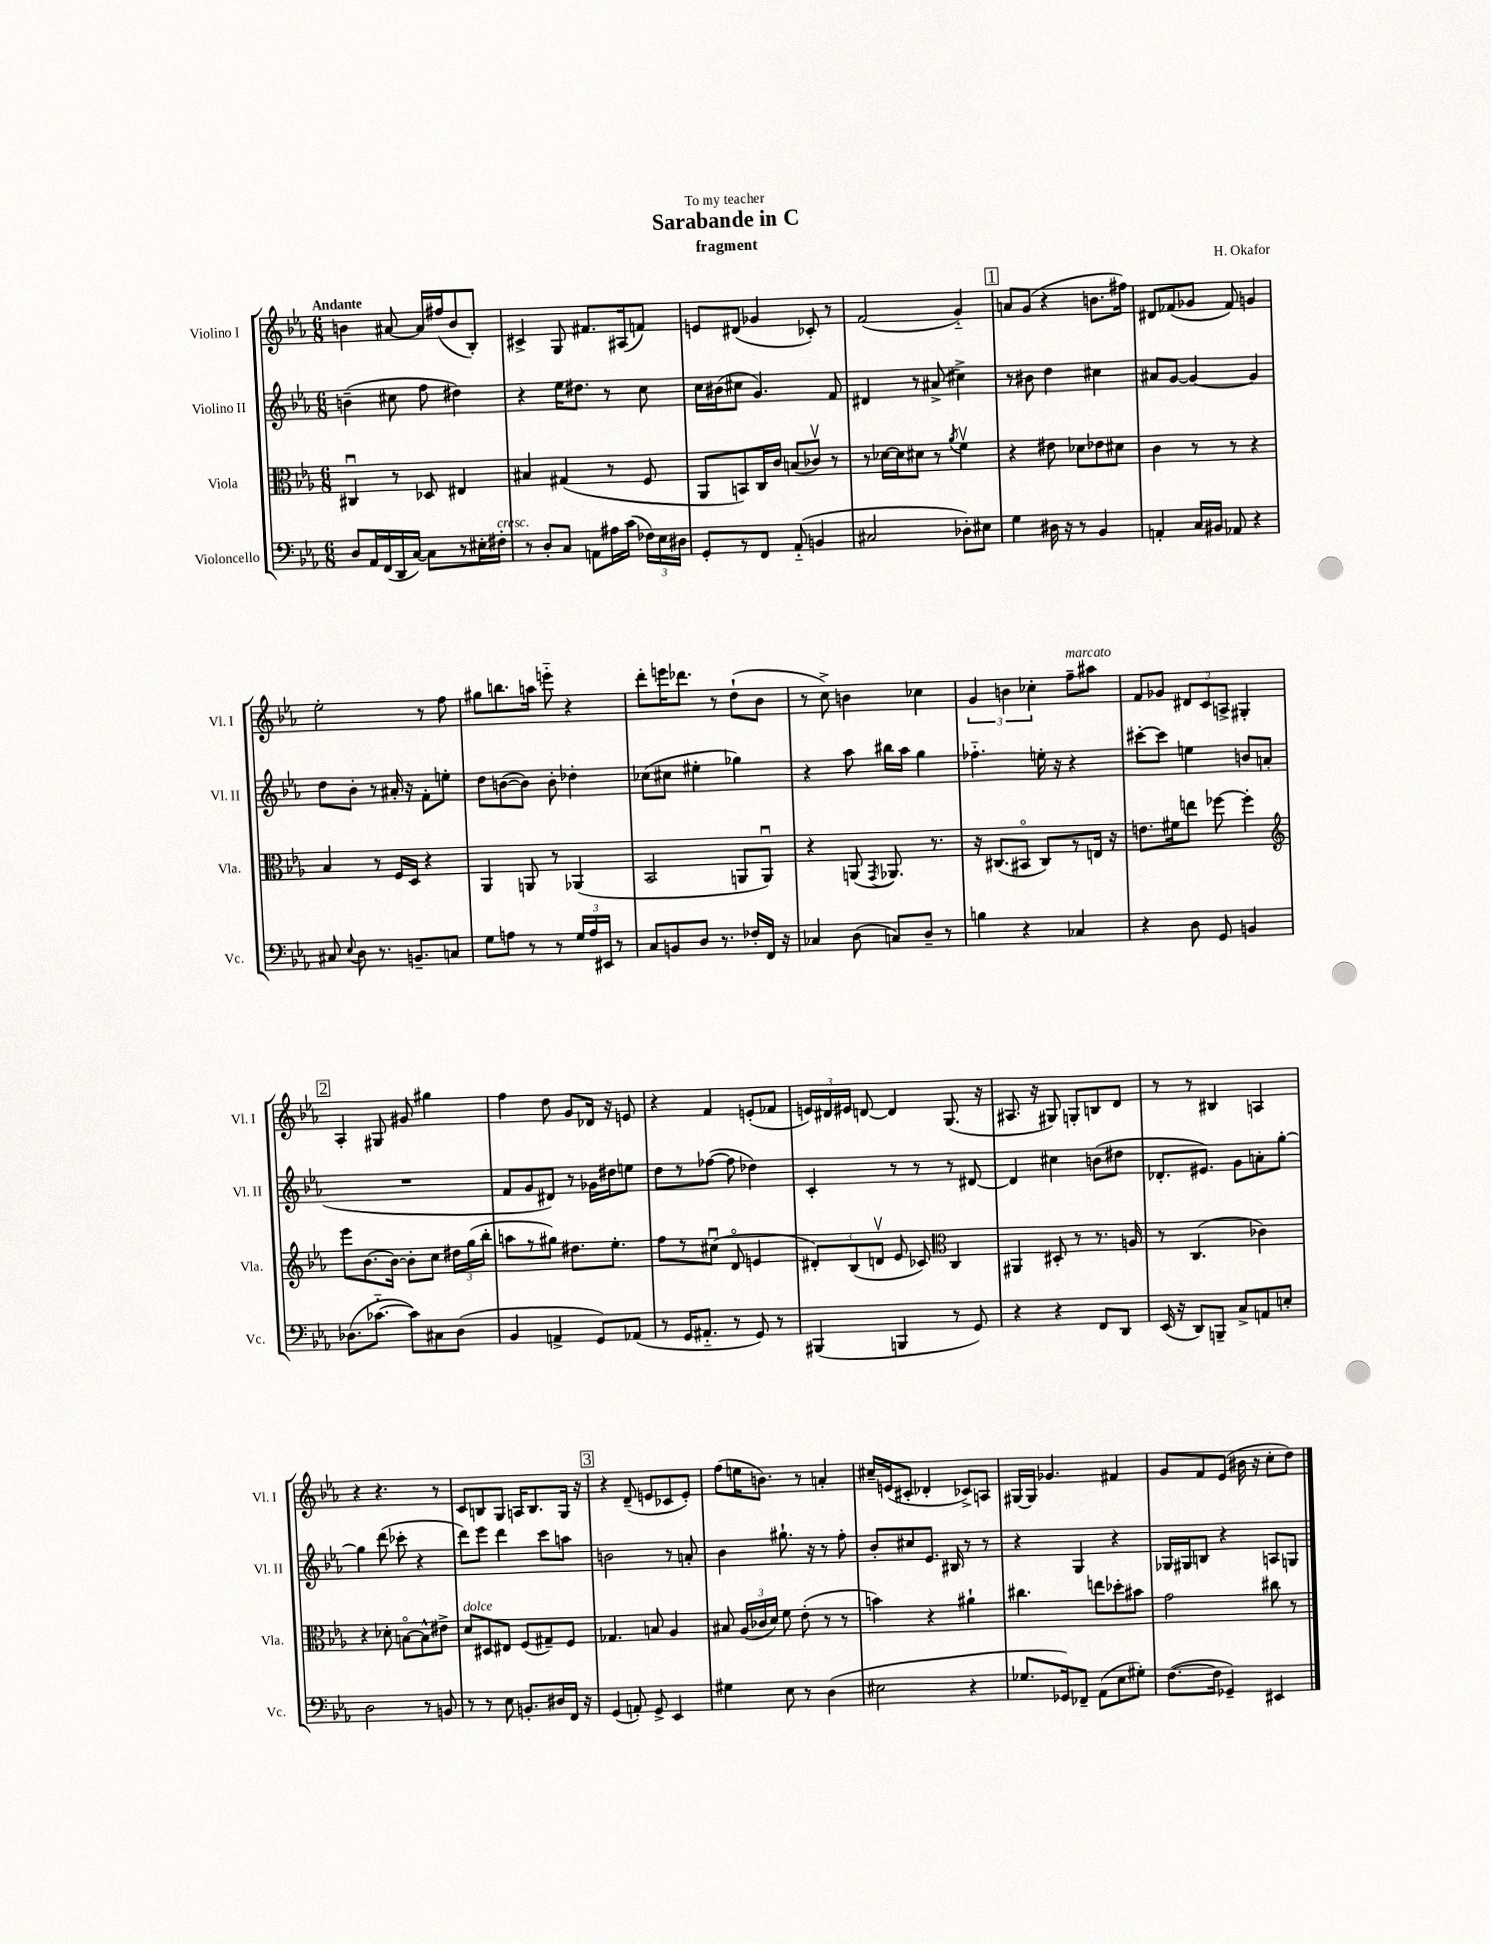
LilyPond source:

\header { title = "Sarabande in C" composer = "H. Okafor" subtitle = "fragment" dedication = "To my teacher" }
<<
\new StaffGroup <<
\new Staff = "s0" \with { instrumentName = "Violino I" shortInstrumentName = "Vl. I" } {
    \clef treble \key ees \major \numericTimeSignature \time 6/8 \tempo "Andante"
    \autoBeamOff b'4 ais'8~ ais'16[ fis''16( b'8 bes8]-.) |
    cis'4-> g8 fis'8.[ ais16( f'8]) |
    e'8[ dis'8]( ges'4 ces'8-.) r8 |
    f'2( g'4-_) |
    \mark \markup { \box "1" } a'8[ g'8]( r4 b'8.[ fis''16]) |
    dis'8[ fes'8( ges'8] fes'8) g'4 |
    ees''2-. r8 f''8 |
    gis''8[ b''8. a''16] e'''8-_ r4 |
    d'''8[-. e'''16 des'''8.] r8 d''8[-!( bes'8] |
    r8 c''8->) b'4 ces''4 |
    \tuplet 3/2 { g'4 b'4 ces''4-. } f''8[--^\markup { \italic "marcato" } ais''8] |
    f'8[ ges'8] \tuplet 3/2 { dis'8[ c'8 a8]-> } gis4-. |
    \mark \markup { \box "2" } aes4-. gis8 gis'8 gis''4 |
    f''4 d''8 g'8[ des'16] r16 e'8 |
    r4 f'4 e'8[-.( fes'8] |
    \tuplet 3/2 { e'16[) dis'16 eis'16] } d'8~ d'4 g8.( r16 |
    ais8. r16 gis8) g8[-. b8 d'8] |
    r8 r8 bis4 a4 |
    r4 r4. r8 |
    c'8[ b8 g8] a16[ b8. g16] r16 |
    \mark \markup { \box "3" } r4 d'8--( e'8[ ces'8 e'8]-.) |
    f''8[( e''16 b'8.]) r8 a'4-. |
    cis''16[-- e'16( cis'8]-. des'4-. ces'8[->) a8] |
    gis16[~ gis16] ges'4. fis'4 |
    g'8[ f'8 ees'8]( bis'16 r16 c''8[-. d''8]) \bar "|." |
}
\new Staff = "s1" \with { instrumentName = "Violino II" shortInstrumentName = "Vl. II" } {
    \clef treble \key ees \major \numericTimeSignature \time 6/8
    \autoBeamOff b'4--( cis''8 f''8 dis''4) |
    r4 ees''16[ dis''8.] r8 c''8 |
    c''16[ bis'16( cis''8] g'4.) f'8 |
    dis'4 r8 ais'8->( cis''4->) |
    \mark \markup { \box "1" } r8 bis'8 d''4 cis''4 |
    ais'8[ g'8]~ g'4~ g'4 |
    d''8[ bes'8]-. r8 ais'16-. r16 f'8[-. e''8]-. |
    d''8[ b'8~( b'8]) b'8-. des''4-. |
    ces''8[( cis''8] eis''4-. ges''4) |
    r4 aes''8 bis''16[ aes''16] g''4 |
    fes''4.-_ e''16-. r16 r4 |
    cis'''8[~-. cis'''8] e''4 b'8[ a'8]( |
    \mark \markup { \box "2" } R2. |
    f'8[ g'8 dis'8]) r8 ges'16[ dis''16 e''8] |
    d''8[ r8 fes''8]~( fes''8 des''4) |
    c'4-. r8 r8 r8 dis'8~ |
    dis'4 cis''4 b'8[( dis''8] |
    des'8.[-. eis'8.]) g'8[ a'8-. g''8]~-. |
    g''4 d'''8( ces'''8-. r4 |
    d'''8[) ees'''8] d'''4 c'''8[ a''8] |
    \mark \markup { \box "3" } b'2 r8 a'8-. |
    bes'4 gis''8.-! r16 r8 f''8-. |
    bes'8[-. cis''8 ees'8.] bis16 r8 r8 |
    r4 g4 r4 |
    ges16[ gis16 b8] r4 a8[ g8] \bar "|." |
}
\new Staff = "s2" \with { instrumentName = "Viola" shortInstrumentName = "Vla." } {
    \clef alto \key ees \major \numericTimeSignature \time 6/8
    \autoBeamOff cis4\downbow r8 des8 eis4 |
    bis4 gis4( r8 f8 |
    aes,8[ b,8) c16 c'16] b8[( ces'8]\upbow) r8 |
    r8 des'16[~ des'16 dis'8] r8 \acciaccatura { aes'8 } f'4\upbow |
    \mark \markup { \box "1" } r4 eis'8 des'8[ ees'8 dis'8] |
    c'4 r8 r8 r4 |
    bes4 r8 f16[ d16] r4 |
    aes,4 a,8 r8 aes,4( |
    bes,2 a,8[ a,8]\downbow) |
    r4 a,8( \acciaccatura { g,8 } aes,8.) r8. |
    r16 cis8.[( bis,8]\flageolet cis8[) r8 e16] r16 |
    e'8.[ fis'16 e''8] fes''8~ fes''4-. |
    \mark \markup { \box "2" } \clef treble ees'''8[ bes'8.~ bes'16]~ bes'8[-. c''8] \tuplet 3/2 { dis''16[ g''16( bes''16]-. } |
    a''8[ r8 gis''8]) dis''8.[ ees''8.]-. |
    f''8[ r8 cis''8]\downbow( d'8\flageolet e'4 |
    \tuplet 3/2 { dis'8[-.) bes8( d'8]\upbow } ees'8 ces'8) \clef alto c4 |
    ais,4 dis8-. r8 r8. a16 |
    r8 c4.( ces'4) |
    r4 des'8-. b8[~\flageolet b8-^ eis'8]-> |
    d'8[^\markup { \italic "dolce" } dis8 eis8] f8[( gis8--) f8] |
    \mark \markup { \box "3" } ges4. b8 aes4 |
    bis8 \tuplet 3/2 { aes16[( ces'16 d'16]) } f'8 ees'8-.( r8 r8 |
    b'4) r4 ais'4-! |
    cis''4. e''8[ des''8-. bis'8] |
    g'2 cis''8 r8 \bar "|." |
}
\new Staff = "s3" \with { instrumentName = "Violoncello" shortInstrumentName = "Vc." } {
    \clef bass \key ees \major \numericTimeSignature \time 6/8
    \autoBeamOff d8[ aes,16 f,16( d,16 c16]~) c8[ r8 eis16-. fis16]-.^\markup { \italic "cresc." } |
    r8 d8[-. c8] a,8[ ais16 c'16]( \tuplet 3/2 { fes16[) ees16 dis16] } |
    g,8[-. r8 f,8] aes,8-_( b,4 |
    cis2 des8[-.) eis8] |
    \mark \markup { \box "1" } g4 dis16 r16 r8 bes,4 |
    a,4-. c16[ bis,16] aes,8 r4 |
    cis8 \appoggiatura { ees8 } d8 r8. b,8.[-- c8] |
    g8[ a8] r8 r8 \tuplet 3/2 { g16[ a16 eis,16] } r8 |
    c8[ b,8 d8] r8. fes16[-. f,16] r16 |
    ces4 d8( c8[) d8]-- r8 |
    b4 r4 ces4 |
    r4 d8 g,8 b,4 |
    \mark \markup { \box "2" } des8.[( ces'8.]~-_ ces'8[) cis8 des8]( |
    bes,4 a,4-> g,8[) aes,8]( |
    r8 g,16[ ais,8.]-_ r8 g,8) r8 |
    bis,,4( b,,4 r8 g,8) |
    r4 r4 f,8[ d,8] |
    ees,16( r16 d,8[) b,,8]-- c8[-> a,8 e8]-. |
    d2 r8 b,8 |
    r8 r8 ees8 b,8.[-. dis16 f,16] r16 |
    \mark \markup { \box "3" } g,4( a,8-.) g,8-> ees,4 |
    gis4 ees8 r8 d4( |
    eis2 r4 |
    ges8.[ ges,16) fes,8]-- aes,8[( ees8 gis8]-.) |
    f8.[~( f16] ges,4--) eis,4 \bar "|." |
}
>>
>>
\layout { \context { \Score \remove "Bar_number_engraver" } }
